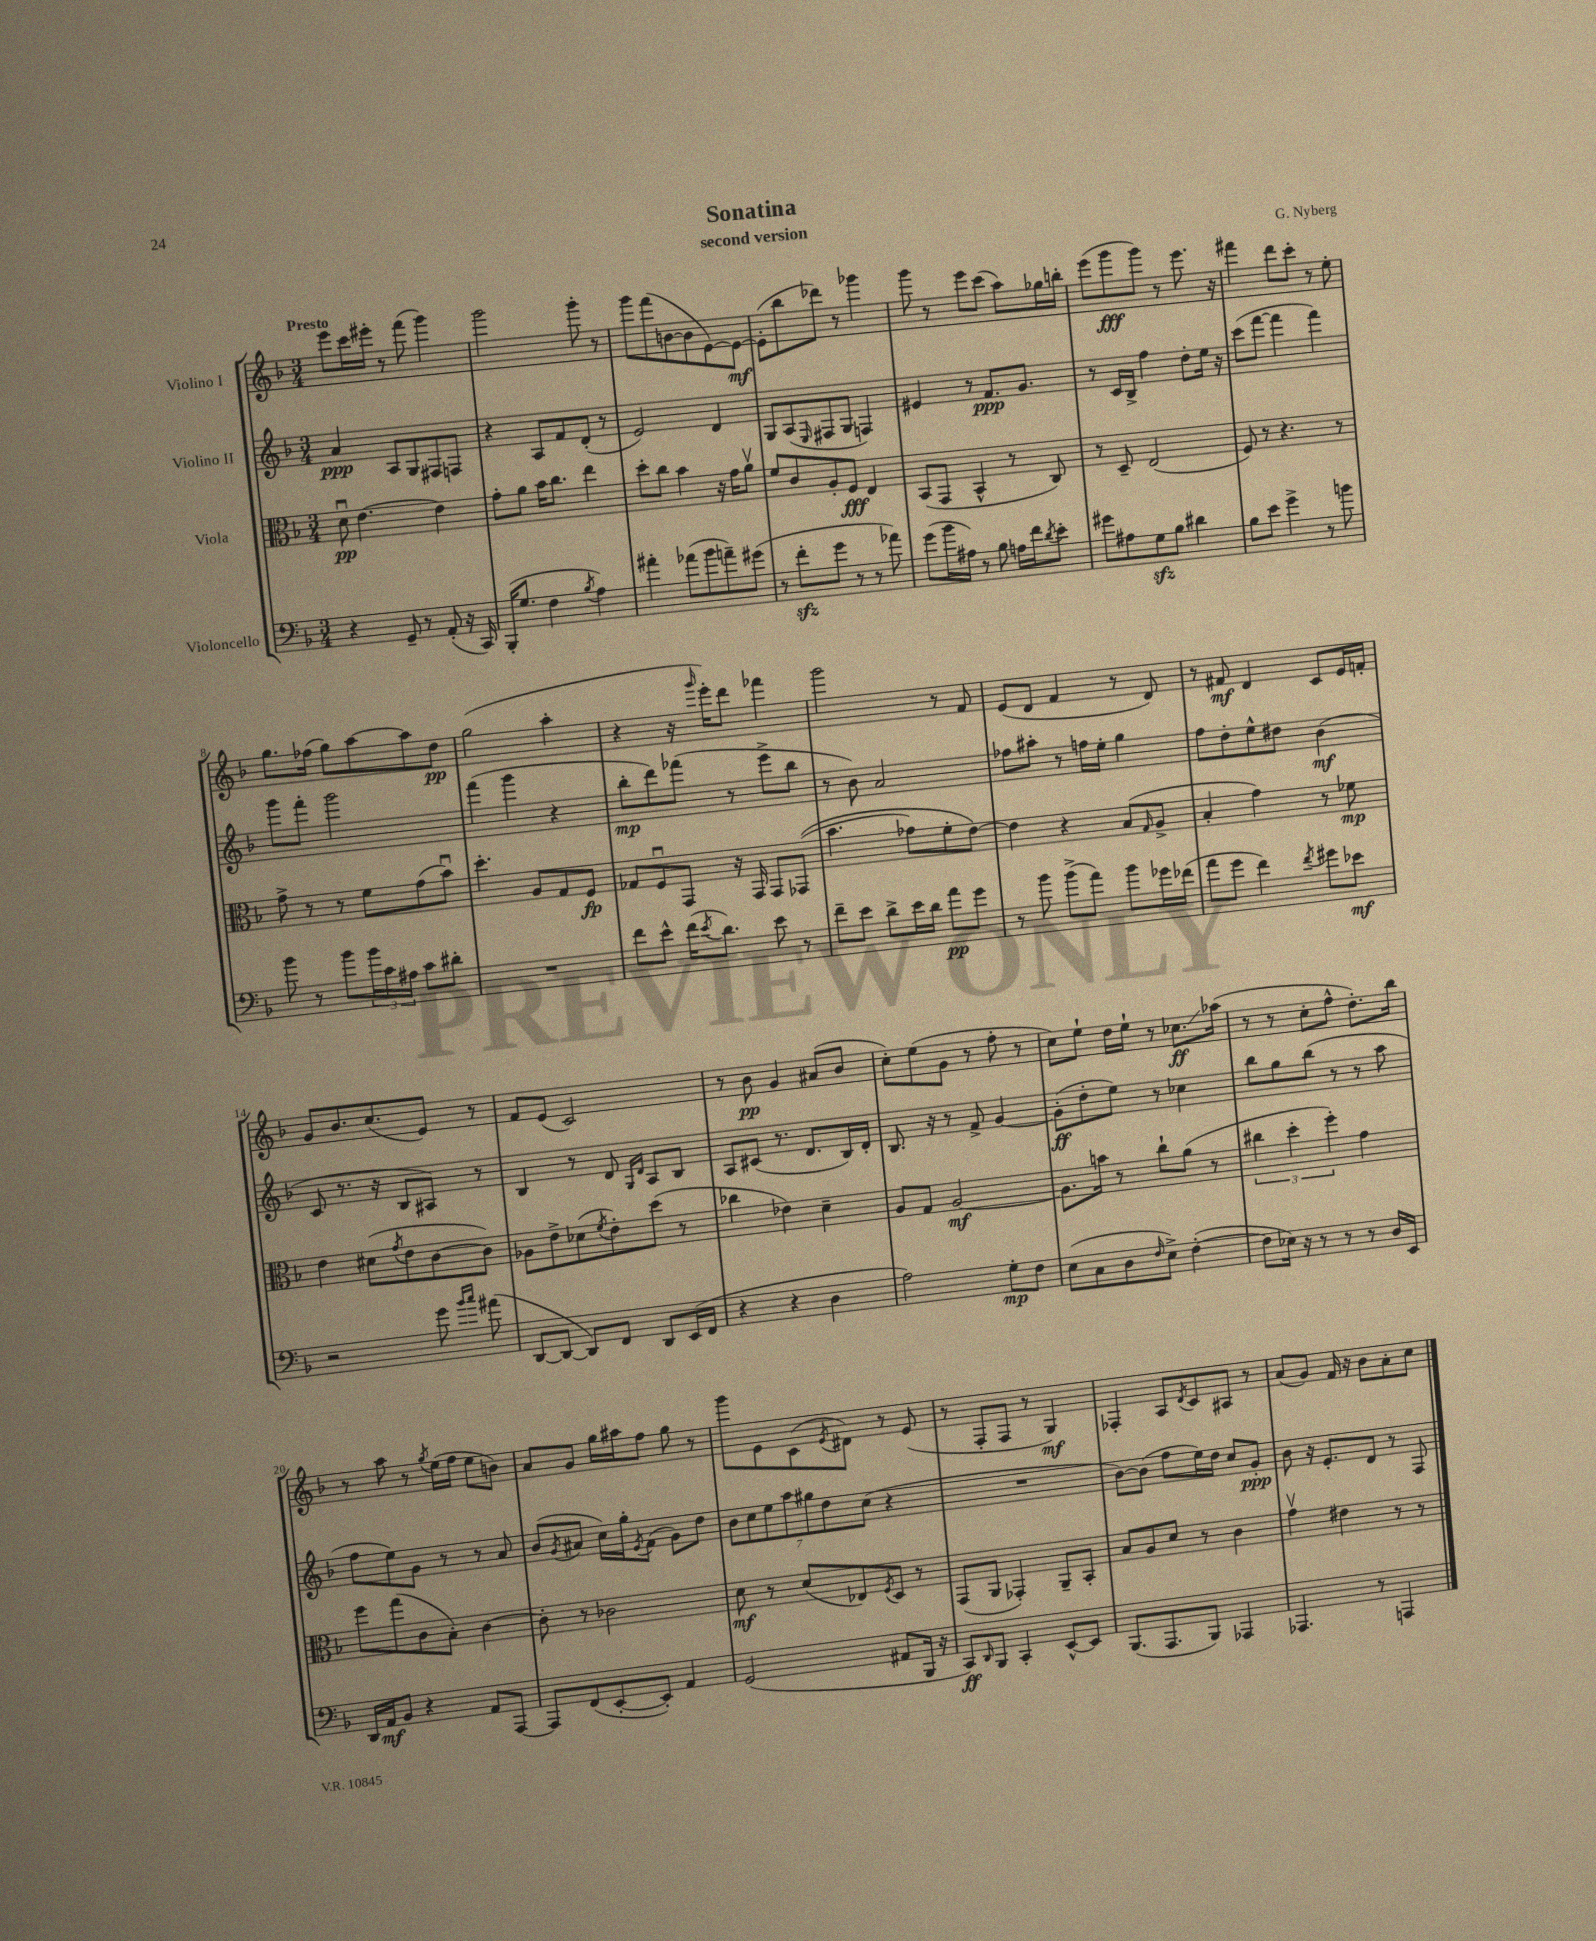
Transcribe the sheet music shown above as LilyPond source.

\header { title = "Sonatina" composer = "G. Nyberg" subtitle = "second version" }
<<
\new StaffGroup <<
\new Staff = "s0" \with { instrumentName = "Violino I" } {
    \clef treble \key f \major \numericTimeSignature \time 3/4 \tempo "Presto"
    e'''8 c'''16 eis'''16-. r8 f'''8( g'''4) |
    g'''2 g'''8-. r8 |
    g'''8 f'''8( b'8~ b'8 e'8~) e'8~\mf |
    e'8-.( bes''8 des'''8) r8 ges'''4 |
    g'''8 r8 e'''8 c'''8( a''8) ges''16 b''16-. |
    e'''8( g'''8\fff g'''8) r8 e'''8. r16 |
    fis'''4 d'''8 c'''8-. r8 e''8-. |
    g''8. fes''16( g''8) a''8~ a''8 d''8\pp |
    g''2( a''4-. |
    r4 r16 \grace { g'''16 } e'''16-.) d'''8 fes'''4 |
    g'''2 r8 f'8 |
    e'8( d'8 f'4 r8 d'8) |
    r8 fis'8\mf d'4 c'8 e'16 f'16-. |
    g'8 bes'8. c''8.( e'8) r8 |
    f'8 e'8( c'2) |
    r8 bes'8\pp g'4 ais'8( bes'8 |
    c''8-.) e''8( g'8 r8 f''8-. r8 |
    c''8) e''8-! d''16 e''16-! r8 ces''8.\glissando\ff aes''16( |
    r8 r8 c''8-. f''8-^ d''8.-.) bes''16 |
    r8 a''8 r8 \acciaccatura { g''8 } e''16( f''16 e''8 b'8) |
    a'8 g'8 g''16 ais''16 f''8 g''8 r8 |
    g'''8 e'8 c'8( \acciaccatura { e'8 } dis'8) r8 e'8( |
    r8 f8-. f8 r8 g4\mf) |
    fes4-. a8 \acciaccatura { d'8 } c'8 ais8 r8 |
    a'8( g'8) f'16 r16 bes'8 a'8-. c''8 \bar "|." |
}
\new Staff = "s1" \with { instrumentName = "Violino II" } {
    \clef treble \key f \major \numericTimeSignature \time 3/4
    a'4\ppp a8 g8 fis8 f8 |
    r4 a8 f'8 d'8-.( r8 |
    e'2) d'4 |
    g8 a8( \grace { e16 } fis8 g8 f4) |
    eis'4 r8 f'8.\ppp g'8. |
    r8 c'16 bes16-> f''4 d''8-. e''16 r16 |
    c'''8( f'''8~ f'''4 f'''4) |
    g'''8 f'''8-. g'''2 |
    f'''4( g'''4 r4 |
    bes''8-.\mp d'''8) fes'''8( r8 e'''8-> bes''8 |
    r8 bes'8) a'2 |
    fes''8 ais''8-. r8 f''16 e''16-. g''4 |
    f''8 d''8-. e''8-^ dis''8 bes'4\mf( |
    c'8 r8. r16 bes8 ais8) r8 |
    bes4 r8 d'8 \grace { g16 d'16 } a8 bes8 |
    a8 cis'8( r8. d'8. bes16) d'16-. |
    bes8. r16 r8 f'8-> g'4~ |
    g'8-.\ff( d''8-. e''8) r8 ces''4 |
    bes''8 g''8 bes''8( r8 r8 a''8 |
    f''8 e''8) g'8 r8 r8 a'8 |
    bes'8( \acciaccatura { g'8 } ais'8 c''16) g''16-. \acciaccatura { e'8 } f'8( g'8) d''8 |
    \tuplet 7/4 { bes'8 c''8 e''8 a''8 gis''8 d''8 c''8( } r4 |
    R2. |
    bes'8~) bes'8( f''8 e''16) d''16 c''8 g'8-.\ppp |
    bes'8 r16 e'8.-. d'8 r8 f8 \bar "|." |
}
\new Staff = "s2" \with { instrumentName = "Viola" } {
    \clef alto \key f \major \numericTimeSignature \time 3/4
    d'8\downbow\pp e'4.~ e'4 |
    g'8-. a'8 bes'16 c''8. e''4 |
    d''8-. c''8 bes'4 r16 g'16 a'8\upbow |
    f'8 c'8 a8-. f8\fff e4 |
    bes,8( g,8 bes,4-^ r8 c8) |
    r8 d8-- e2( |
    f8) r8 r4. r8 |
    g'8-> r8 r8 f'8 g'8( bes'8\downbow) |
    d''4.-. a8 g8 f8\fp |
    ges8 f8\downbow g,8 r16 g,16 g,8 ges,8(\( |
    bes'4. ges'8) f'8-. e'8~\) |
    e'4 r4 bes8( \grace { g16 } a8-> |
    bes4-. g'4) r8 fes'8\mp |
    e'4 dis'8( \acciaccatura { g'8 } e'8 c'8~ c'8) |
    aes8 e'8-> des'8( \acciaccatura { f'8 } e'8-.) d''8( r8 |
    ces''4 ees'4) d'4-- |
    a8 g8 a2~\mf |
    a8. b'16 r8 c''8-! a'8( r8 |
    \tuplet 3/2 { cis''4 d''4-. f''4-.) } g'4 |
    f''8 g''8( c'8 bes8-.) c'4~ |
    c'8-. r8 ces'2 |
    d'8\mf r8 d'8( ees8) \acciaccatura { f8 } d8 r8 |
    g,8( a,8 ges,4-.) a,8-- bes,8-. |
    bes8 a8 d'8 r8 c'4 |
    g'4\upbow eis'4 r8 r8 \bar "|." |
}
\new Staff = "s3" \with { instrumentName = "Violoncello" } {
    \clef bass \key f \major \numericTimeSignature \time 3/4
    r4 g,8-- r8 a,8-.( r16 c,16) |
    bes,,16-.( g8. f4 \acciaccatura { bes8 } a4) |
    ais'4-. aes'8( bes'8 a'8--) gis'8( |
    r8 f'8-.\sfz g'8 r8 r8 aes'8) |
    g'8( bes'16 ais16) r8 bes8 a16 f'16 \acciaccatura { d'8 } e'8-. |
    gis'8 ais8 g8\sfz bes8 dis'4 |
    bes8 e'8 g'4-> r8 b'8 |
    bes'8 r8 bes'8 \tuplet 3/2 { bes'16 c'16 ais16 } c'8 dis'8-. |
    R2. |
    f'8 e'8-^ f'16( \acciaccatura { e'8 } d'8.) e'8 r8 |
    f'8-- e'8 d'8-> e'16 d'16 a'8\pp g'8 |
    r8 bes'8 bes'8->( a'8) bes'8 ges'16 fes'16( |
    a'8 g'8 f'4) \acciaccatura { f'8 } gis'8 ees'8\mf |
    r2 g'8 \grace { bes'16 c''16 } ais'8( |
    d,8~ d,8~ d,8) f,8 d,8 e,16( f,16 |
    r4 r4 d4 |
    a2) g8-.\mp f8 |
    e8( c8 d8 \grace { f16 } e8->) f4~-.( |
    f8 ees16) r16 r8 r8 r8 d16 e,16 |
    d,16 a,16\mf bes,8 r4 a,8 a,,8~ |
    a,,8 f,8( e,8~-. e,8-.) a,4 |
    g,2( ais,8 bes,,16 r16 |
    c,8\ff) \grace { d,16 } bes,,8 c,4-. e,8~-^ e,8 |
    bes,,8.( a,,8. bes,,8) aes,,4 |
    aes,,4. r8 a,,4 \bar "|." |
}
>>
>>
